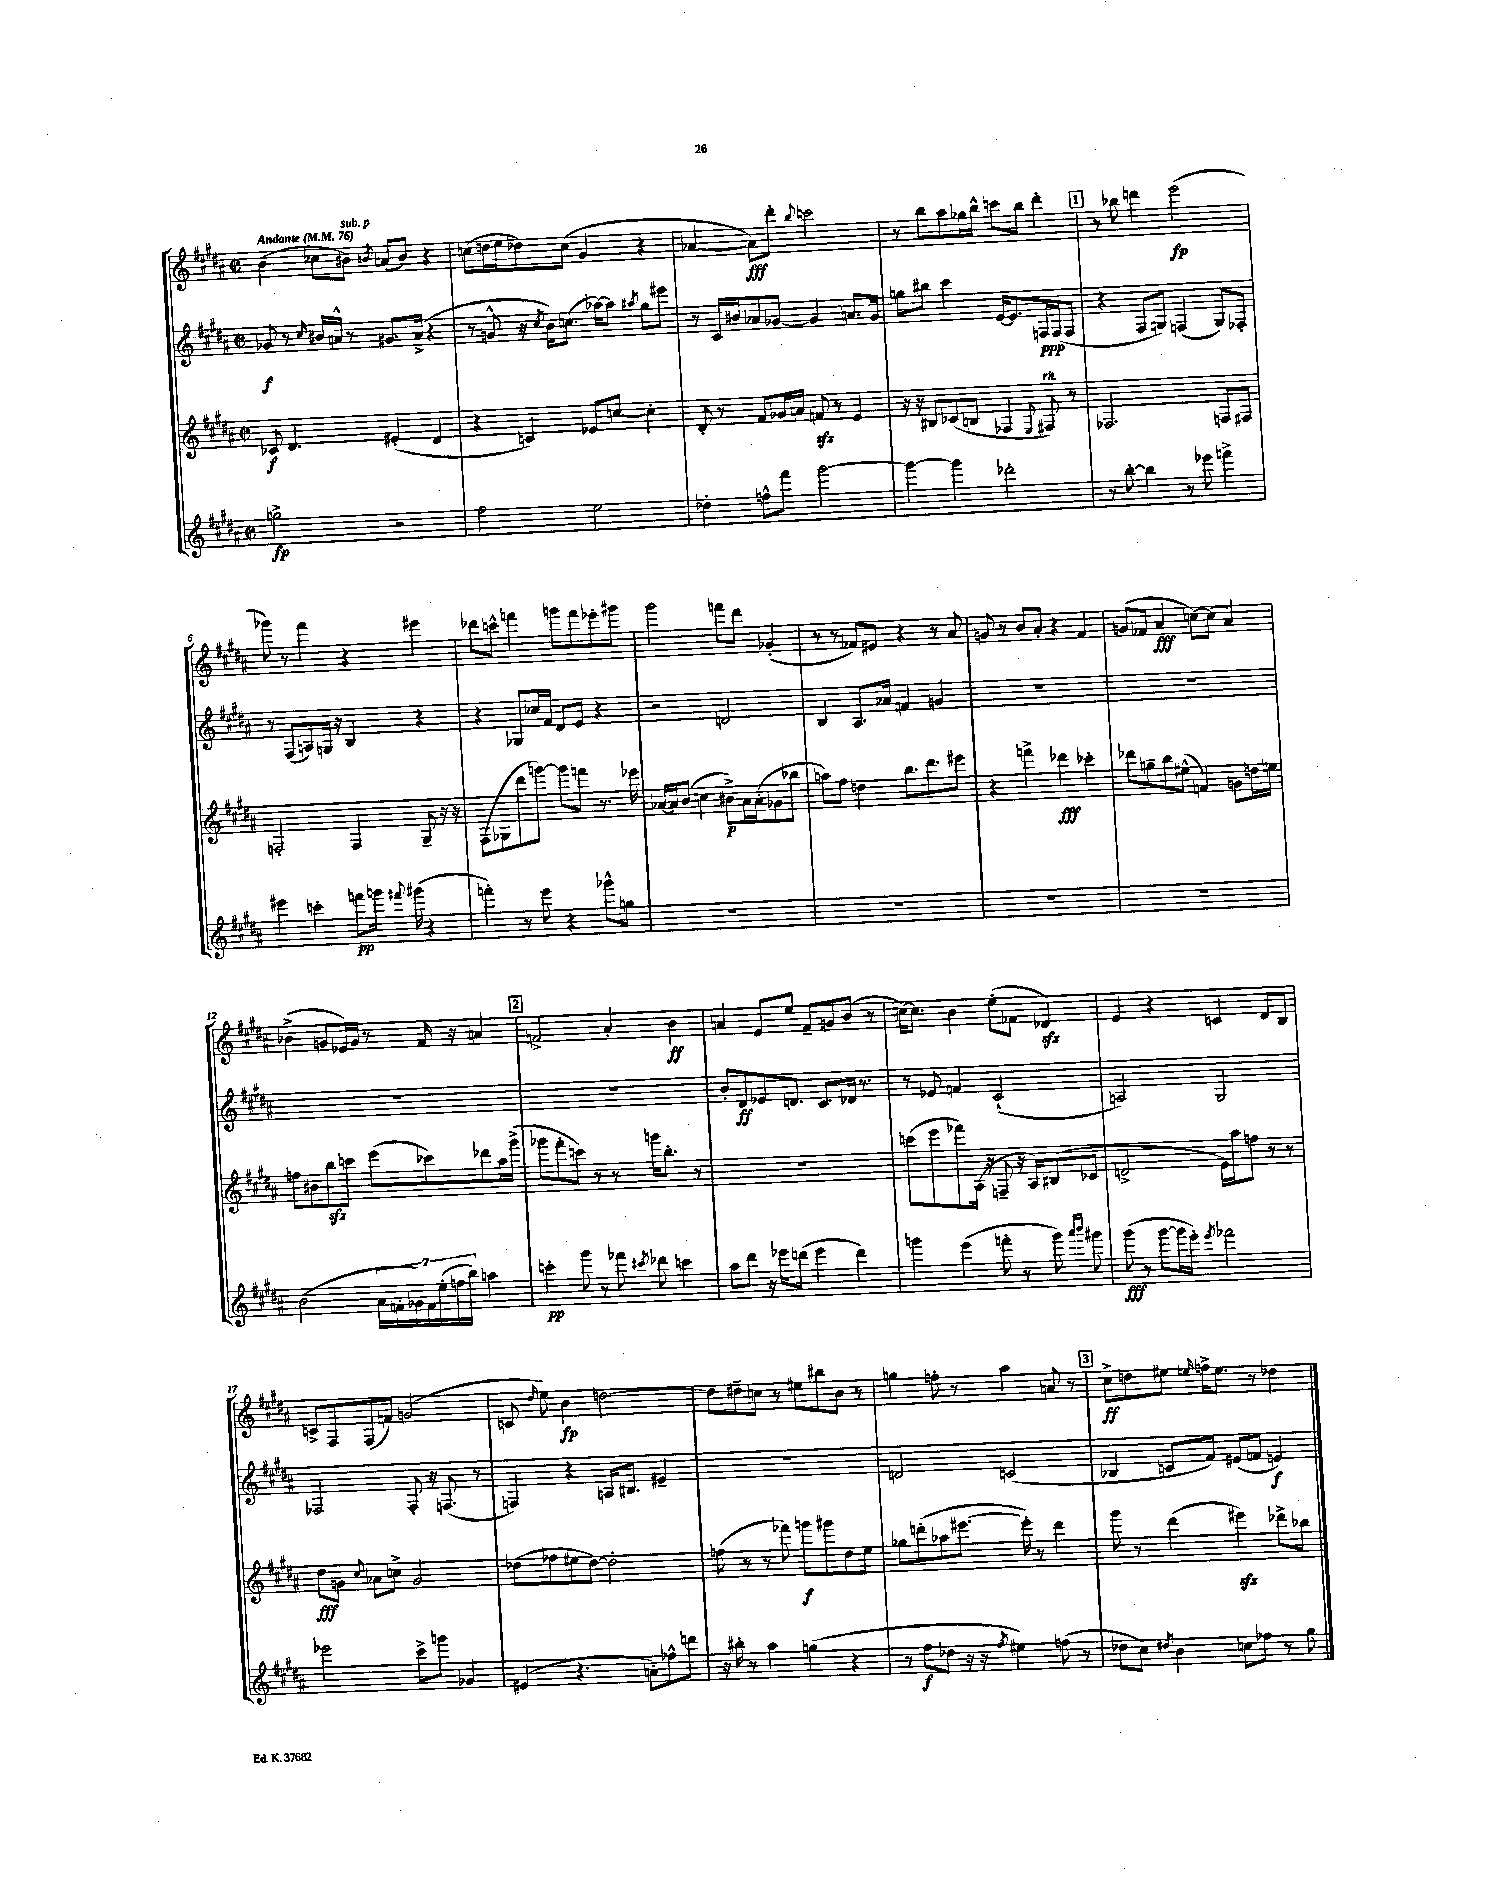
<<
\new StaffGroup <<
\new Staff = "s0" {
    \clef treble \key b \major \defaultTimeSignature \time 2/2 \tempo "Andante" 4 = 76
    \autoBeamOff b'4( ces''8[ bis'8]^\markup { \italic "sub. p" }) \acciaccatura { b'8 } a'8[( b'8]) r4 |
    c''8[( d''16 e''16 des''8) c''8]( gis'4 r4 |
    aes'4~ aes'8[\fff) dis'''8]-. \appoggiatura { b''8 } c'''2 |
    r8 b''8[ ais''8 ges''16 b''16]-^ c'''8[ b''8] dis'''4-. |
    \mark \markup { \box "1" } r8 bes''8 d'''4 e'''2\fp( |
    ges'''8) r8 fis'''4 r4 eis'''4 |
    des'''8[ c'''8]-^ f'''4 g'''8[ f'''8 ees'''8-. gis'''8] |
    gis'''2 f'''8[ dis'''8] ges'4-.( |
    r8 r8 fes'8[) eis'8] r4 r8 ais'8 |
    g'8 r8 b'8[ ais'8]-. r4 fis'4 |
    g'8[( fes'8] ais'4\fff c''8[~) c''8]( ais'4) |
    bes'4->( g'8[ ees'16) g'16] r8 fis'16 r16 a'4 |
    \mark \markup { \box "2" } f'2-> ais'4-. b'4\ff |
    a'4 e'8[ e''8] fis'8[-- g'8 b'8]( r8 |
    c''16[~) c''8.] b'4 e''8[-.( fes'8] des'4\sfz) |
    e'4 r4 c'4 dis'8[ b8] |
    c'8[-> fis8 fis8( f'8]) g'2( |
    c'8 \grace { dis''16 } e''8) b'4\fp d''2~ |
    d''8[ dis''8-- c''8] r8 eis''8[ bis''8 b'8] r8 |
    g''4 f''8-. r8 ais''4 a'8 r8 |
    \mark \markup { \box "3" } cis''8[->\ff d''8 eis''8] \grace { e''16 } f''16[-> e''8.] r8 des''4 \bar "|." |
}
\new Staff = "s1" {
    \clef treble \key b \major \defaultTimeSignature \time 2/2
    \autoBeamOff ges'8\f r8 \grace { cis''16 } bis'16[ a'16]-^ r8 gis'8.[ a'16]->( r4 |
    r8 g'8-^ r16 \acciaccatura { cis''8 } b'16[) c''8.]( aes''16[~) aes''8] \acciaccatura { ais''8 } gis''8[ eis'''8] |
    r8 cis'16[ bis'16 aes'8 ges'8]~ ges'4 a'8.[ ges'16] |
    g''8[ bis''8] cis'''4 e'16[~ e'8. f16\ppp f16( f8] |
    \mark \markup { \box "1" } r4 fis8[ g8]) f4( g8[) fes8]-. |
    r8 fis8[( a8) g16] r16 b4 r4 |
    r4 ges8[ ces''16 fis'16] dis'8[ e'8] r4 |
    r2 d'2 |
    b4 ais8.[ aes'16] f'4 g'4 |
    R1 |
    R1 |
    R1 |
    \mark \markup { \box "2" } R1 |
    b'8[-. dis'8\ff ees'8 d'8.] cis'8.[ des'16] r8. |
    r8 ees'8 f'4 cis'2-!( |
    a2) gis2 |
    fes2 fes8-. r16 f8.( r8 |
    f4) r4 a16[ bis8.] eis'4-- |
    R1 |
    d'2 c'2( |
    \mark \markup { \box "3" } bes4 c'8[ fis'8]) eis'8[( f'8] e'4\f) \bar "|." |
}
\new Staff = "s2" {
    \clef treble \key b \major \defaultTimeSignature \time 2/2
    \autoBeamOff ces'8\f dis'4. eis'4-.( dis'4 |
    r4 c'4) ees'8[ c''8]~ c''4-. |
    dis'8-. r8 fis'8[ ges'16 a'16] f'8\sfz r8 e'4 |
    r16 r16 bis8[ ces'8( b8] fes4 \appoggiatura { e8 } fis8^\markup { \italic "rit." }) r8 |
    \mark \markup { \box "1" } fes2. f8[ fis8] |
    f2-. f4 gis8-- r16 r16 |
    fis8[( ges8 dis'''8 g'''8]~) g'''8[ f'''8] r8. ees'''16 |
    aes'16[~ aes'16 b'8]( c''4 bis'8[->\p) aes'16 aes'16-.( ges'8 bes''8] |
    a''8[) fis''8] d''4 b''8.[ dis'''8. eis'''8] |
    r4 f'''4-> des'''4\fff ces'''4-. |
    des'''8[ g''8-- b''8 eis''8]-^( f'4) g'8[ d''16 e''16] |
    f''8[ bis'8 b''8\sfz c'''8] e'''8[( ces'''8) des'''8 ais''16 gis'''16]->( |
    \mark \markup { \box "2" } ges'''8[ fis'''8-. c'''8]) r8 r8 g'''16[ b''8.]-. r8 |
    R1 |
    c'''8[( e'''8 fes'''8) ais16]( r16 f8-- r16 ais16[) bis8( ces'8] |
    d'2-> e'16[) ais''16 f''8] r8 r8 |
    dis''8[\fff g'8] \appoggiatura { cis''8 } aes'8[ c''8]-> g'2 |
    des''8[( fes''8 eis''8 des''8]~) des''2-. |
    f''8( r8 r8 fes'''8) g'''8[\f gis'''8 dis''8 e''8] |
    ges''8[ d'''8-.( aes''8 eis'''8.]~ eis'''16-.) r8 d'''4 |
    \mark \markup { \box "3" } gis'''8 r8 dis'''4( eis'''4\sfz) des'''8[-> bes''8] \bar "|." |
}
\new Staff = "s3" {
    \clef treble \key b \major \defaultTimeSignature \time 2/2
    \autoBeamOff g''2->\fp r2 |
    fis''2 e''2 |
    des''4-. f''8[-^ fis'''8] gis'''2~ |
    gis'''4~ gis'''4 des'''2-. |
    \mark \markup { \box "1" } r8 b''8~-. b''4 r8 ees'''8 f'''4-> |
    eis'''4 c'''4-. f'''8[\pp g'''16] \appoggiatura { fis'''8 } gis'''16( r4 |
    f'''4-.) r8 e'''8 r4 ges'''8[-^ g''8] |
    R1 |
    R1 |
    R1 |
    R1 |
    b'2( \tuplet 7/4 { ais'16[ f'16-. ges'16) f'16 e''16-.( f''16 b''16]) } a''4 |
    \mark \markup { \box "2" } c'''4-.\pp gis'''8 r8 fes'''8 \acciaccatura { cis'''8 } des'''8 c'''4 |
    ais''8[ dis'''8] r16 ees'''16[ d'''8]( ees'''4 d'''4) |
    g'''4 e'''4( f'''8-. r8 g'''8) \grace { ais'''16[ b'''16] } gis'''8 |
    gis'''8\fff( r8 gis'''8[~ gis'''16 e'''16]-.) \acciaccatura { e'''8 } fes'''2 |
    ees'''2 cis'''8[-> g'''8] ges'4 |
    eis'4( r4. a'8[-.) fes''8-^ d'''8] |
    r16 bis''16-. r8 ais''4 g''4( r4 |
    r8 fis''8[\f des''8] r16 r16 \acciaccatura { fis''8 } eis''4) f''8( r8 |
    \mark \markup { \box "3" } des''8[ cis''8]) \acciaccatura { dis''8 } b'4 c''8[ fes''8] r8 gis''8 \bar "|." |
}
>>
>>
